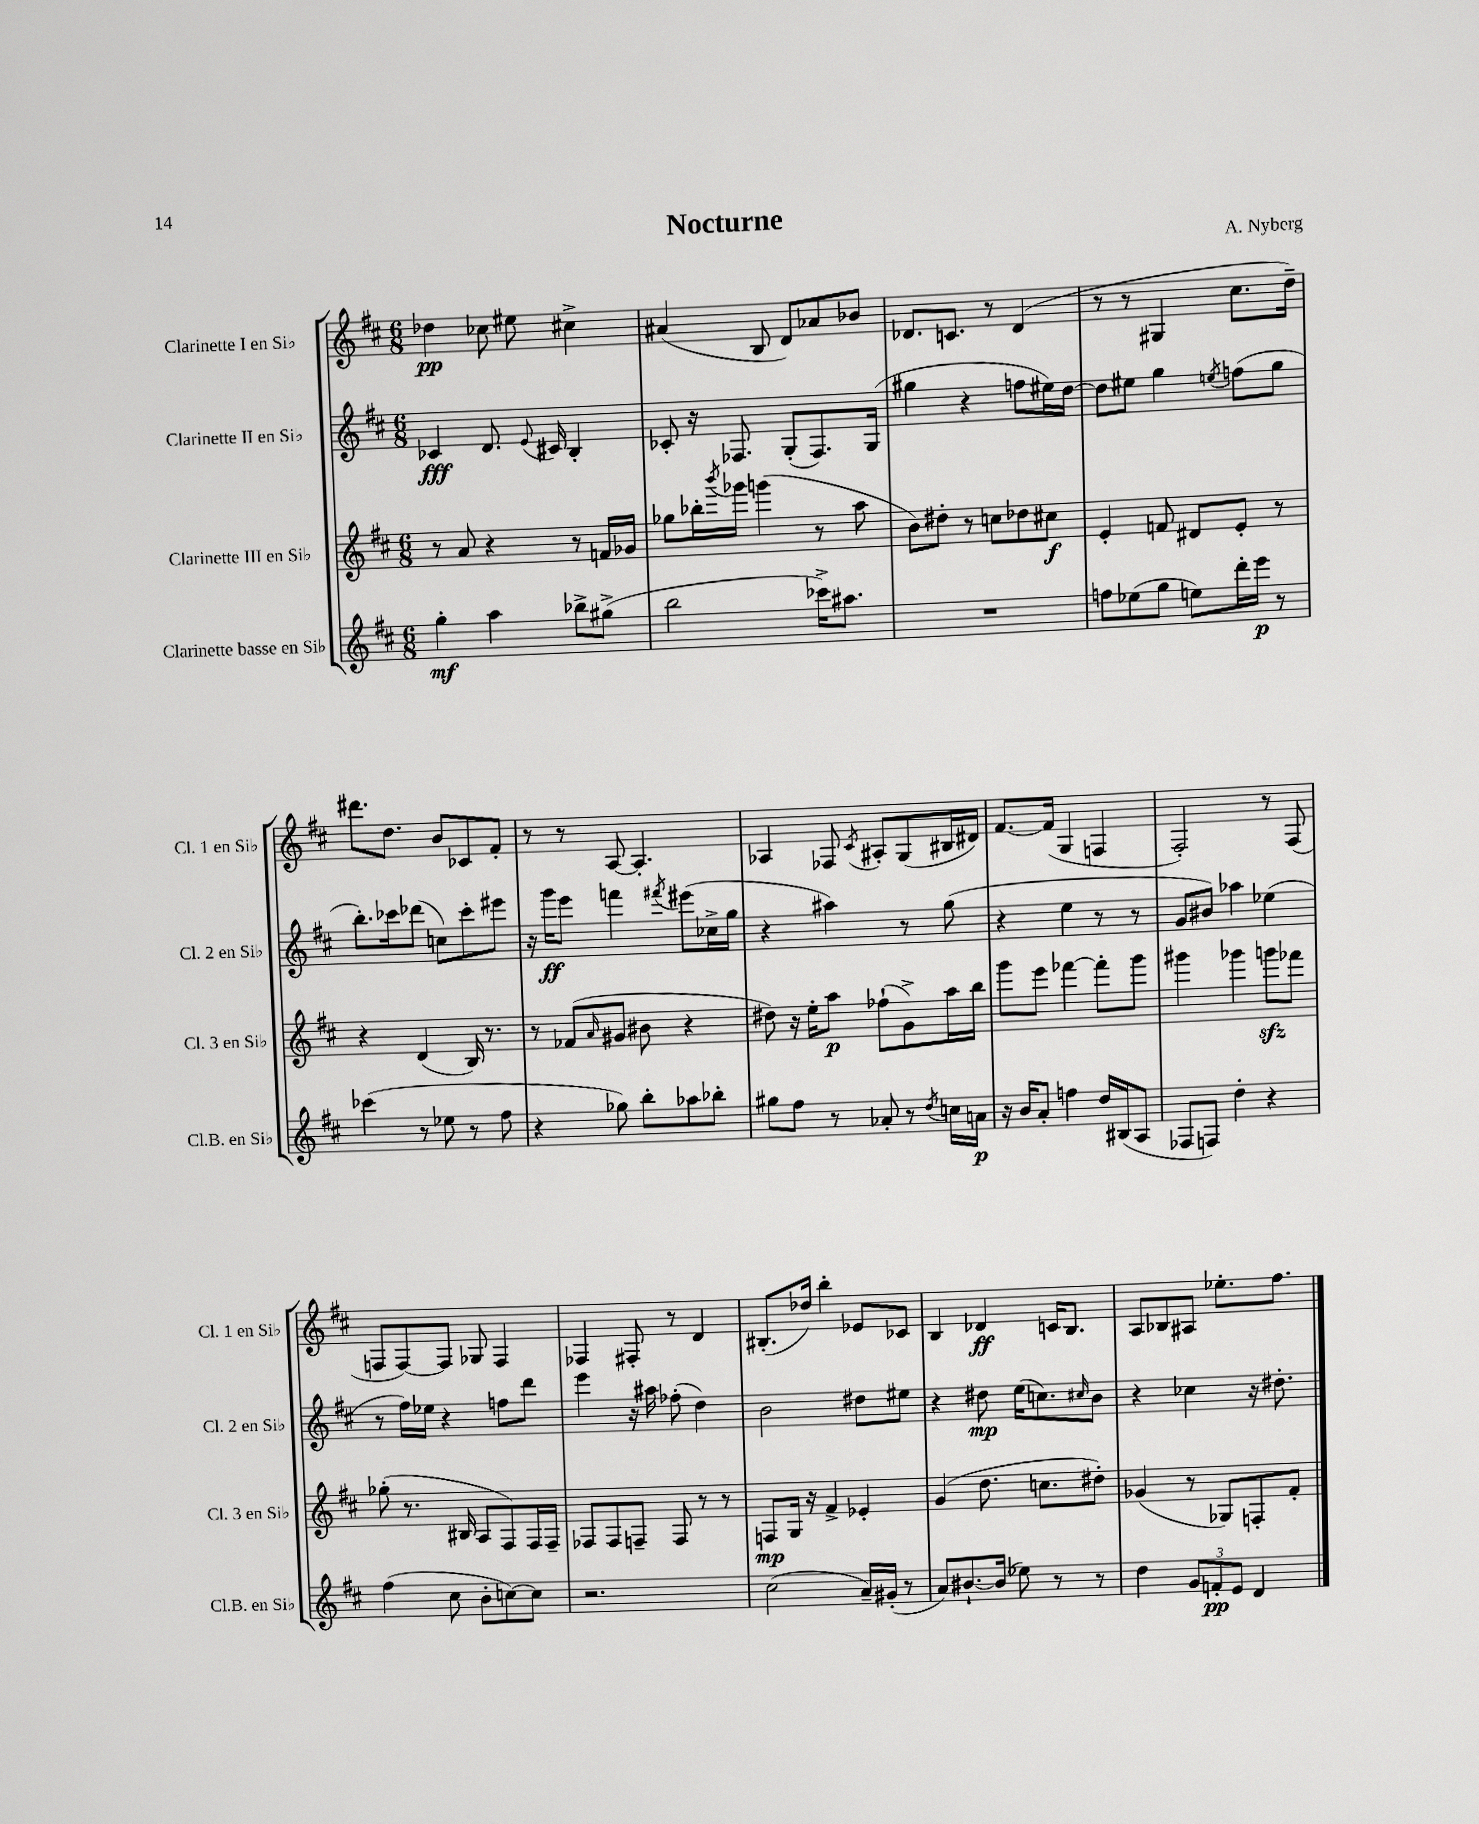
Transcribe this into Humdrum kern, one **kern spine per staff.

**kern	**kern	**kern	**kern
*staff4	*staff3	*staff2	*staff1
*clefG2	*clefG2	*clefG2	*clefG2
*k[f#c#]	*k[f#c#]	*k[f#c#]	*k[f#c#]
*M6/8	*M6/8	*M6/8	*M6/8
4gg'\	8r	4c-/	4dd-\
.	8a/	.	.
4aa\	4r	8.d/	8cc-\
.	.	.	8ee#\
.	.	8qqe/	.
.	.	16c#/	.
8bb-^\L	8r	4B'/	4cc#^\
(8gg#^\J	16f/LL	.	.
.	16g-/JJ	.	.
=	=	=	=
2bb\	8gg-\L	8c-'/	(4a#/
.	16bb-'\L	16r	.
.	8qbbb/	.	.
.	16ggg-\JJ	8.F-/	.
.	(4ggg\	.	8B/
.	.	(8G'/L	8d/L)
16ccc-^\LK)	8r	8.F-/)	8a-/
8.aa#\J	.	.	.
.	8aa\	.	8b-/J
.	.	(16G/Jk	.
=	=	=	=
2.r	8b\L)	4gg#\	8.d-/L
.	8dd#'\J	.	.
.	.	.	8.c/J
.	8r	4r	.
.	8cc\L	.	8r
.	8dd-\	8ff\L	(4d-/
.	8cc#\J	16ee#\L)	.
.	.	[16dd\JJ	.
=	=	=	=
8ff\L	4e'/	8dd\]L	8r
(8ee-\	.	8ee#\J	8r
8gg\J	8f/	4gg\	4G#/
8ee\L)	8d#/L	.	.
.	.	8qee/	.
16ddd'\L	8e'/J	(8ff\L	8.cc#\L
16eee\JJ	.	.	.
8r	8r	8gg\J	.
.	.	.	16dd~\Jk)
=	=	=	=
(4ccc-\	4r	8.bb'\L)	8.ddd#\L
.	.	16ccc-\k	8.dd\J
8r	(4d/	(8ddd-\J	.
8ee-\	.	8cc\L)	8b/L
8r	16B/)	8ccc-'\	8c-/
.	8.r	.	.
8ff#\	.	8eee#\J	8f#'/J
=	=	=	=
4r	8r	16r	8r
.	.	16ggg\LK	.
.	(8f-/L	8eee\J	8r
.	16qqa/	.	.
8gg-\)	8g#/J	4fff\	[8A/
8bb'\L	8b#\	.	4.A'/]
.	.	8qfff#/	.
8aa-\	4r	(8eee#\L	.
8bb-'\J	.	16cc-^\L	.
.	.	16gg\JJ	.
=	=	=	=
8gg#\L	8dd#\)	4r	4A-/
8ff#\J	16r	.	.
.	16ee'\LK	.	.
8r	8aa\J	4aa#\)	8F-/
.	.	.	8qc#/
8a-'/	(8ff-`\L	.	8A#'/L
8r	8g^\)	8r	(8G/
8qdd/	.	.	.
16cc\LL	16aa\L	(8gg\	16B#/L
16a\JJ	16bb\JJ	.	16d#/JJ)
=	=	=	=
16r	8ggg\L	4r	[8.f#/L
16b/LK	.	.	.
8a'/J	8eee\J	.	.
.	.	.	(16f#/]Jk
4ff\	[4fff-\	4ee\	4G/
16dd/LL	8fff-'\]L	8r	4F/
(16B#/J	.	.	.
8A/J	8ggg\J	8r	.
=	=	=	=
8F-/L	4ggg#\	8g/L	2F#'/)
8F/J)	.	8b#/J)	.
4dd'\	4ggg-\	4aa-\	.
4r	8ggg\L	(4ee-\	8r
.	8fff-\J	.	(8F#/
=	=	=	=
(4ff#\	(8gg-'\	8r	8F/L
.	8.r	16ff#\LL)	[8F/)
.	.	16ee-\JJ	.
8cc#\	.	4r	8F/]J
.	16B#/	.	.
8b'\L	8A/L	.	8G-/
[8cc\)	8F#/)	8ff\L	4F/
8cc\]J	16F#/L	8ddd\J	.
.	16F#~/JJ	.	.
=	=	=	=
2.r	8F-/L	4eee\	4F-/
.	8F-/	.	.
.	8F~/J	16r	8F#'/
.	.	16aa#\	.
.	8F/	(8ff-'\	8r
.	8r	4dd\)	4d/
.	8r	.	.
=	=	=	=
(2cc#\	8F/L	2b\	(8.B#'/L
.	16G/Jk	.	.
.	16r	.	16dd-/Jk)
.	4f#^/	.	4bb'\
16a~/LL)	4e-'/	8dd#\L	8e-/L
(16g#'/JJ	.	.	.
8r	.	8ee#\J	8c-/J
=	=	=	=
8a/L)	(4g/	4r	4B/
[8.b#`/	.	.	.
.	8.dd\	8dd#\	4d-/
(16b#/]Jk	.	.	.
8ee-\)	.	(16ee\LK	.
.	8.cc\L	8.cc\)	.
8r	.	.	16c/LK
.	.	.	8.B/J
.	.	16qqcc#/	.
8r	8dd#'\J)	8b\J	.
=	=	=	=
4dd\	(4g-/	4r	8A/L
.	.	.	8B-/
12g/L	8r	4cc-\	8A#/J
12f'/	.	.	.
.	8G-/L)	.	8.ee-'\L
12e/J	.	.	.
4d/	8F'/	16r	.
.	.	8.dd#'\	8.ff#\J
.	8f#'/J	.	.
==	==	==	==
*-	*-	*-	*-
